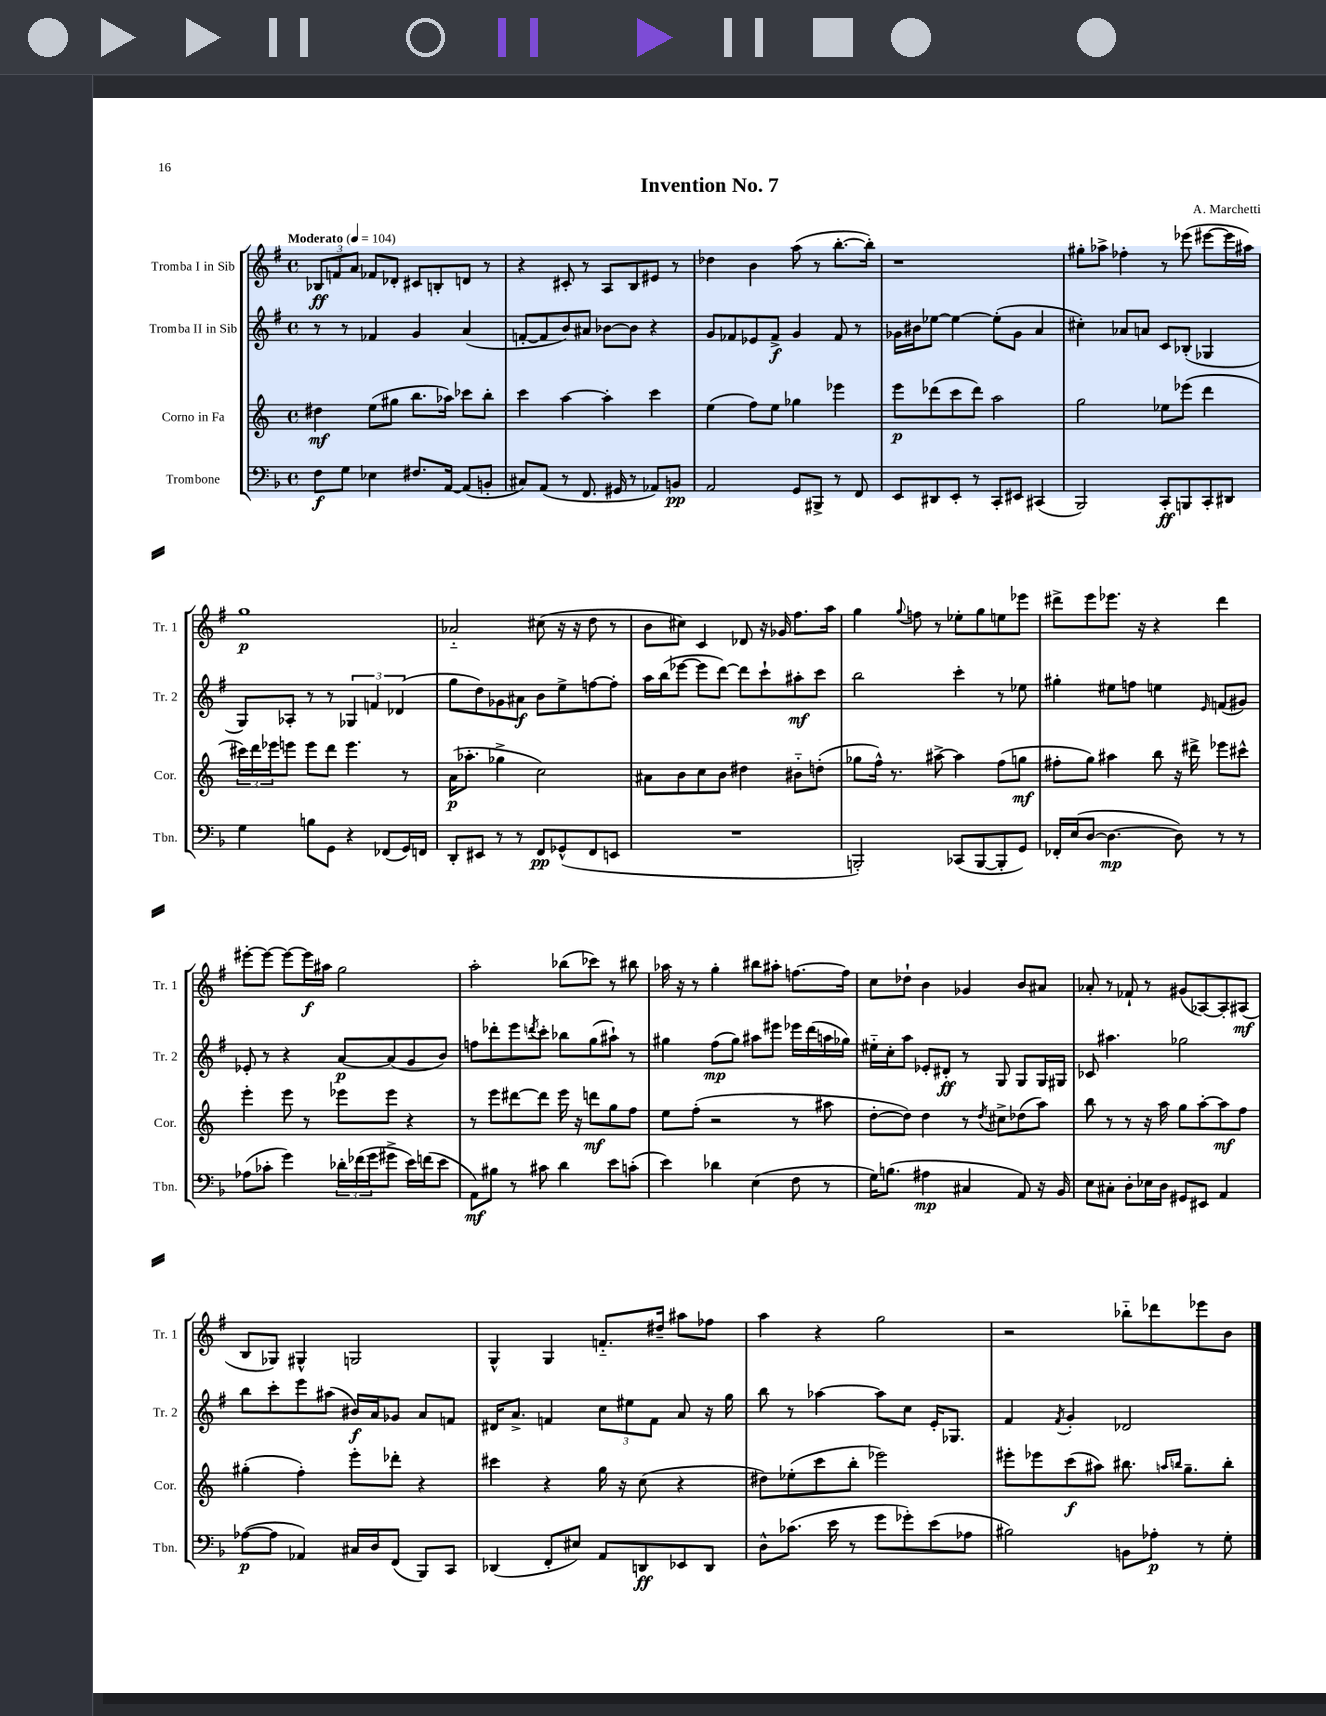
\header { title = "Invention No. 7" composer = "A. Marchetti" }
<<
\new StaffGroup <<
\new Staff = "s0" \with { instrumentName = "Tromba I in Sib" shortInstrumentName = "Tr. 1" } {
    \clef treble \key g \major \defaultTimeSignature \time 4/4 \tempo "Moderato" 4 = 104
    \tuplet 3/2 { bes8\ff f'8 a'8 } fes'8 des'8-. cis'8 b8-. d'8 r8 |
    r4 cis'8-. r8 a8 b8 eis'8 r8 |
    des''4 b'4 a''8( r8 b''8.~-. b''16-.) |
    r1 |
    gis''8-. aes''8-> fes''4-. r8 ees'''8( eis'''8~ eis'''16 ais''16) |
    g''1\p |
    aes'2-_ cis''8( r16 r16 d''8 r8 |
    b'8 cis''8) c'4 des'8 r16 ges'16 fis''8. a''16 |
    g''4 \appoggiatura { g''8 } f''8 r8 ees''8-. g''8 e''8 ees'''8 |
    dis'''8-> e'''8 ees'''8. r16 r4 dis'''4 |
    eis'''8~-. eis'''8~ eis'''8~ eis'''16\f ais''16 g''2 |
    a''2-. bes''8( ces'''8) r8 bis''8 |
    aes''16 r16 r8 g''4-. bis''8 ais''8-. f''8.~ f''16 |
    c''8 des''8-! b'4 ges'4 b'8 ais'8 |
    aes'8-. r8 fes'8-! r8 gis'8( aes8~) aes8-. ais8\mf( |
    b8 ges8) gis4-^ g2 |
    g4-^ g4 f'8.-_ dis''16-- ais''8 fes''8 |
    a''4 r4 g''2 |
    r2 bes''8-_ des'''8 ees'''8 b'8 \bar "|." |
}
\new Staff = "s1" \with { instrumentName = "Tromba II in Sib" shortInstrumentName = "Tr. 2" } {
    \clef treble \key g \major \defaultTimeSignature \time 4/4
    r8 r8 fes'4 g'4 a'4( |
    f'8~-. f'8 b'8) ais'8 bes'8~ bes'8 r4 |
    g'8 fes'8 ees'8 fes'8->\f g'4 fes'8 r8 |
    ges'16 bis'16 ees''8~ ees''4~ ees''8-.( ges'8 a'4 |
    cis''4-.) aes'8 a'8 c'8 bes8-.( ges4 |
    g8) aes8-. r8 r8 \tuplet 3/2 { ges4 f'4 des'4( } |
    g''8 d''8) ges'8 ais'8\f b'8 e''8-> f''8~ f''8-. |
    a''16 b''16( ees'''8~ ees'''8 d'''8~) d'''8 c'''8-! ais''8-.\mf c'''8 |
    b''2 c'''4-. r8 ees''8 |
    gis''4-. eis''8 f''8 e''4 \grace { e'16 } f'8( gis'8) |
    ees'8-. r8 r4 a'8~\p a'8( g'8 b'8) |
    f''8 des'''8-. e'''8 \acciaccatura { d'''8 } c'''8-. bes''8 g''8( ais''8-!) r8 |
    gis''4 fis''8\mp( gis''8) ais''8 eis'''8 ees'''16 d'''16( a''16 ges''16) |
    eis''16-_ c''16-. a''8 ees'8-. dis'8-.\ff r8 g8 g8 g16 gis16 |
    ces'8 ais''4. ges''2 |
    b''8 c'''8-. e'''8 ais''8( bis'16\f) a'16 ges'8 a'8 f'8 |
    dis'16 a'8.-> f'4 \tuplet 3/2 { c''8 eis''8 f'8 } a'8 r16 g''16 |
    b''8 r8 aes''4~ aes''8 c''8 e'16-. ges8. |
    fis'4 \acciaccatura { fis'8 } g'4-. des'2 \bar "|." |
}
\new Staff = "s2" \with { instrumentName = "Corno in Fa" shortInstrumentName = "Cor." } {
    \clef treble \key c \major \defaultTimeSignature \time 4/4
    dis''4\mf e''8( gis''8 b''8. aes''16) ces'''8 b''8-. |
    c'''4 a''4~ a''4-. c'''4 |
    e''4( f''8) e''8 ges''4 ees'''4 |
    e'''8\p des'''8( c'''8 des'''8) a''2 |
    g''2 ees''8 ees'''8( d'''4 |
    \tuplet 3/2 { cis'''16) d'''16 ees'''16 } e'''8 e'''8 d'''8 e'''4. r8 |
    a'16\p( aes''8.-. ges''4-> c''2) |
    ais'8 b'8 c''8 b'8 dis''4 bis'8-_ d''8-.( |
    ges''8 f''16-^) r8. ais''8~-> ais''4 f''8( g''8\mf |
    fis''8-. g''8) ais''4 b''8 r16 dis'''16-> ees'''8 cis'''8-^ |
    e'''4-. e'''8 r8 ees'''8 ees'''8 r4 |
    r8 e'''8 dis'''8~ dis'''8 e'''16 r16 d'''8\mf g''8 f''8 |
    e''8 f''8-.( r2 r8 ais''8 |
    d''8~-. d''8) d''4 r8 \acciaccatura { d''8 } cis''8-> des''8( a''8) |
    b''8 r8 r8 r16 a''16 g''8 a''8~-. a''8\mf f''8 |
    gis''4-.( f''4-.) e'''8-. des'''8-. r4 |
    cis'''4 r4 g''16 r16 c''8( r4 |
    dis''8) ees''8-.( c'''8 b''8-. ees'''2) |
    eis'''8-. ees'''8 c'''8\f( ais''8) bis''8. \grace { a''16 b''16 } g''8.-- b''8-. \bar "|." |
}
\new Staff = "s3" \with { instrumentName = "Trombone" shortInstrumentName = "Tbn." } {
    \clef bass \key f \major \defaultTimeSignature \time 4/4
    f8\f g8 ees4 fis8. a,16~ a,8( b,8-. |
    cis8) a,8( r8 f,8. gis,16 r8 aes,8) b,8\pp |
    a,2 g,8 bis,,8-> r8 f,8 |
    e,8 dis,8 e,8-. r8 c,8-. eis,8 cis,4( |
    bes,,2) c,8-.\ff b,,8 c,8-. dis,8 |
    g4 b8 g,8 r4 fes,8( g,16) f,16 |
    d,8-. eis,8 r8 r8 f,8\pp ges,8-^( f,8 e,8 |
    R1 |
    b,,2-.) ces,8( b,,8~ b,,8-. g,8) |
    fes,16-. e16( d8~ d4.~\mp d8) r8 r8 |
    aes8( ces'8-. g'4) \tuplet 3/2 { des'16-. fes'16( g'16 } gis'8-> e'16) f'16( e'8 |
    a,8\mf) bis8 r8 cis'8 d'4 e'8 c'8-.( |
    e'4) des'4 e4( f8 r8 |
    g16) b8.( ais4\mp cis4 a,8) r16 bes,16 |
    e8 cis8-. d8-. ees16 d16 gis,8 eis,8 a,4 |
    aes8~\p( aes8 aes,4) cis16 d16 f,8( bes,,8) c,8 |
    des,4( f,8-. eis8) a,8 d,8\ff ees,8 d,8 |
    d8-^ ces'8.( e'16 r8 g'8 ges'8-.) e'8( aes8 |
    bis2) b,8 aes8-.\p r8 g8-. \bar "|." |
}
>>
>>
\layout { \context { \Score \remove "Bar_number_engraver" } }
